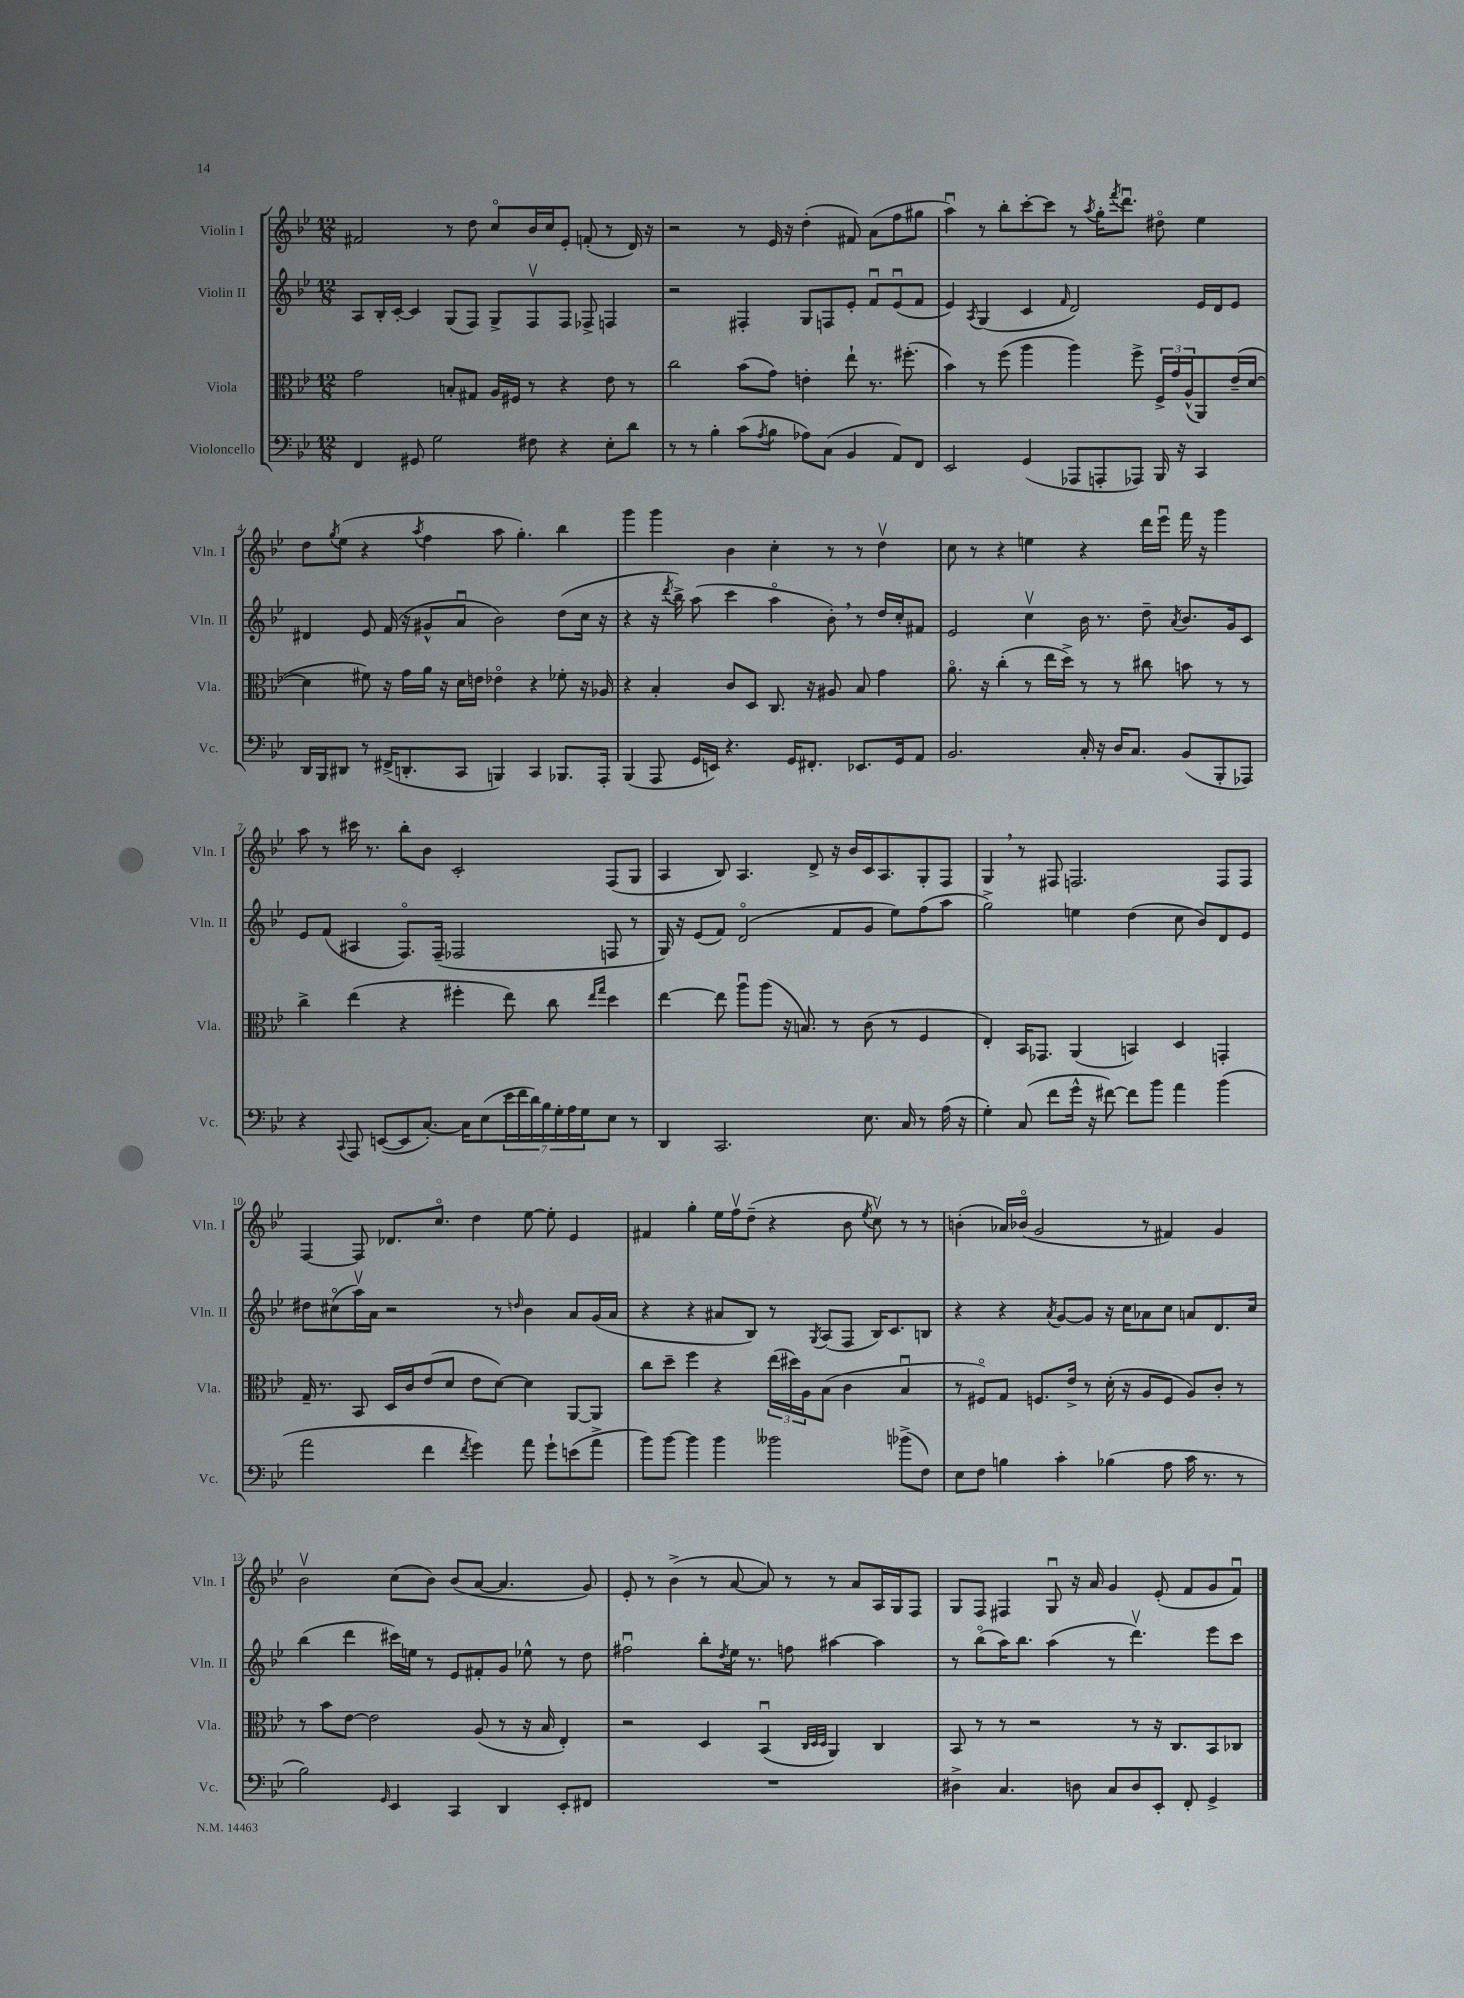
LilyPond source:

<<
\new StaffGroup <<
\new Staff = "s0" \with { instrumentName = "Violin I" shortInstrumentName = "Vln. I" } {
    \clef treble \key bes \major \numericTimeSignature \time 12/8
    fis'2 r8 d''8 c''8\flageolet bes'16 c''16 ees'8-. f'8-.( r8 d'16) r16 |
    r2 r8 ees'16 r16 d''4-.( fis'8) a'8( f''8 gis''8 |
    a''4\downbow) r8 bes''8-. c'''8~-. c'''8 r8 \acciaccatura { a''8 } g''16-. \acciaccatura { f'''8 } d'''8.\downbow dis''8\flageolet ees''4 |
    d''8 \acciaccatura { g''8 } ees''8( r4 \acciaccatura { a''8 } f''4 a''8 g''4.-.) bes''4 |
    g'''4 g'''4 bes'4 c''4-. r8 r8 d''4\upbow |
    c''8 r8 r4 e''4 r4 d'''16 ees'''16\downbow f'''16 r16 g'''4 |
    a''8 r8 cis'''16 r8. bes''8-. bes'8 c'2-. f8( g8 |
    a4 bes8) a4. d'8-> r16 bes'16 c'16 a8. g8-. f8 |
    g4 \breathe r8 fis8 f2. f8 f8 |
    f4~ f8 des'8. c''8.\flageolet d''4 ees''8~ ees''8-. ees'4 |
    fis'4 g''4-. ees''16 f''16\upbow d''8--( r4 bes'8 \acciaccatura { ees''8 } c''8\upbow) r8 r8 |
    b'4-.( aes'16) bes'16\flageolet( g'2 r8 fis'4) g'4 |
    bes'2\upbow c''8( bes'8) bes'8( a'8~ a'4. g'8) |
    ees'8-. r8 bes'4->( r8 a'8~ a'8) r8 r8 a'8 a16 g16 f8 |
    g8 f8 fis4 g8\downbow r16 a'16 g'4 ees'8-.( f'8 g'8 f'8\downbow) \bar "|." |
}
\new Staff = "s1" \with { instrumentName = "Violin II" shortInstrumentName = "Vln. II" } {
    \clef treble \key bes \major \numericTimeSignature \time 12/8
    a8 bes16-. c'16~-. c'4 g8( f8) g8-> f8\upbow f8 fes8-> f4 |
    r2 fis4-. g8 f8 ees'8-. f'8\downbow ees'8\downbow( f'8 |
    ees'4) \acciaccatura { a8 } g4( c'4 \grace { f'16 } d'2) ees'16 d'16 ees'8 |
    dis'4 ees'8 f'16( r16 gis'8-^ a'8\downbow bes'2) d''8( c''16 r16 |
    r4 r16 \acciaccatura { d'''8 } bes''16->) a''8( c'''4 a''4\flageolet bes'8-.) \breathe r8 d''16 c''16-. fis'8 |
    ees'2 c''4\upbow bes'16 r8. d''8-- \acciaccatura { a'8 } bes'8. g'16 c'8 |
    ees'8 f'8( ais4 f8.\flageolet) f16--( fes2 f8 r8 |
    g16) r16 ees'8( f'8) d'2\flageolet( f'8 g'8 ees''8) f''8( a''8 |
    g''2->) e''4 d''4( c''8 bes'8) d'8 ees'8 |
    dis''8 cis''8\flageolet( a''16\upbow) a'16 r2 r8 \grace { d''16 } bes'4 a'8 g'16( a'16 |
    r4 r4 ais'8 bes8) r8 \acciaccatura { g8 } a8( f8 bes16) c'8. b8 |
    r4 r4 \acciaccatura { a'8 } g'8~ g'8 r16 c''16 aes'8 c''8 a'8 d'8. c''16 |
    bes''4( d'''4 cis'''16) e''16 r8 ees'8 fis'8-. g'8 ees''8-^ r8 d''8 |
    fis''2\downbow bes''8-. \acciaccatura { d''8 } ees''16 r8. f''8 ais''4~ ais''4 |
    r8 bes''8\flageolet( a''16) bes''8. a''4( r8 d'''4.\upbow) ees'''8 c'''8 \bar "|." |
}
\new Staff = "s2" \with { instrumentName = "Viola" shortInstrumentName = "Vla." } {
    \clef alto \key bes \major \numericTimeSignature \time 12/8
    g'2 b8-. gis8 a16 fis16 r8 r4 ees'8 r8 |
    c''2 bes'8( g'8) e'4-. ees''8-! r8. fis''8.-.( |
    bes'4) r8 f''8( a''4 a''4) f''8-> \tuplet 3/2 { f16-> g'16 a16-^( } a,8) ees'16--( d'16~ |
    d'4 fis'8) r16 g'16 a'16 r16 d'16 e'16 ees'4\flageolet r4 fes'8-. r16 aes16 |
    r4 bes4-. c'8 d8 c8. r16 ais8 bes8 g'4 |
    a'8.\flageolet r16 c''4-.( r8 ees''16 d''16->) r8 r8 cis''8 b'8 r8 r8 |
    c''4-> ees''4( r4 fis''4-. ees''8) c''8 \grace { ees''16 g''16 } d''4 |
    ees''4~ ees''8 a''8\downbow a''8( r16 b8.) r8 c'8( r8 f4 |
    ees4-.) bes,16 ges,8. a,4( b,4) d4 g,4-. |
    g16-- r8. bes,8 d16 c'16 ees'8( d'8 ees'8 d'8~) d'4 a,8~ a,8 |
    c''8 d''8-- f''4 r4 \tuplet 3/2 { ees''16( dis''16) a16 } bes8( c'4 bes4\downbow |
    r8 fis8\flageolet) g8 f8. ees'16-> r8 d'16-.( r16 a8 f8 a8) c'8-. r8 |
    r8 bes'8 ees'8~ ees'2 a8( r8 r16 bes16 ees4-.) |
    r2 d4 bes,4\downbow( \grace { c32 d32 d32 } a,4) c4 |
    bes,8 r8 r8 r2 r8 r16 c8. bes,8 ces8 \bar "|." |
}
\new Staff = "s3" \with { instrumentName = "Violoncello" shortInstrumentName = "Vc." } {
    \clef bass \key bes \major \numericTimeSignature \time 12/8
    f,4 gis,8 g2 fis8 r4 ees8-. d'8 |
    r8 r8 bes4-. c'8( \acciaccatura { a8 } bes8 aes8) c8( bes,4 a,8) f,8 |
    ees,2 g,4( aes,,8 a,,8-. aes,,8) bes,,16 r16 c,4 |
    d,16 bes,,16 dis,8 r8 fis,16->( d,8.-. c,8 b,,4) c,4 bes,,8. a,,16-. |
    bes,,4( a,,8 g,16 e,16) r4. g,16 fis,8.-. ees,8. g,16 a,8 |
    bes,2. c16-. r16 d16 c8. bes,8( bes,,8-. aes,,8) |
    r4 \appoggiatura { c,8 } a,,8 e,8~( e,8 c8.~-.) c16 ees8( \tuplet 7/4 { ees'16 f'16 d'16) bes16 g16-. a16 g16 } ees8 r8 |
    d,4 c,2. ees8. c16 r8 a16( r16 |
    g4-.) c8( f'8 g'16-^ r16 fis'8~) fis'8 bes'8 a'4 bes'4( |
    a'2 f'4 \acciaccatura { f'8 } g'4) a'8 g'8-! e'8( a'8-> |
    bes'8) bes'8~ bes'4 bes'4 beses'2 bes'8->( f8) |
    ees8 f8 b4 c'4-. bes4( a8 c'16 r8. r8 |
    bes2) \grace { g,16 } ees,4 c,4 d,4 ees,8-. fis,8 |
    R1. |
    dis4-> c4. d8 c8 d8 ees,8-. f,8-. g,4-> \bar "|." |
}
>>
>>
